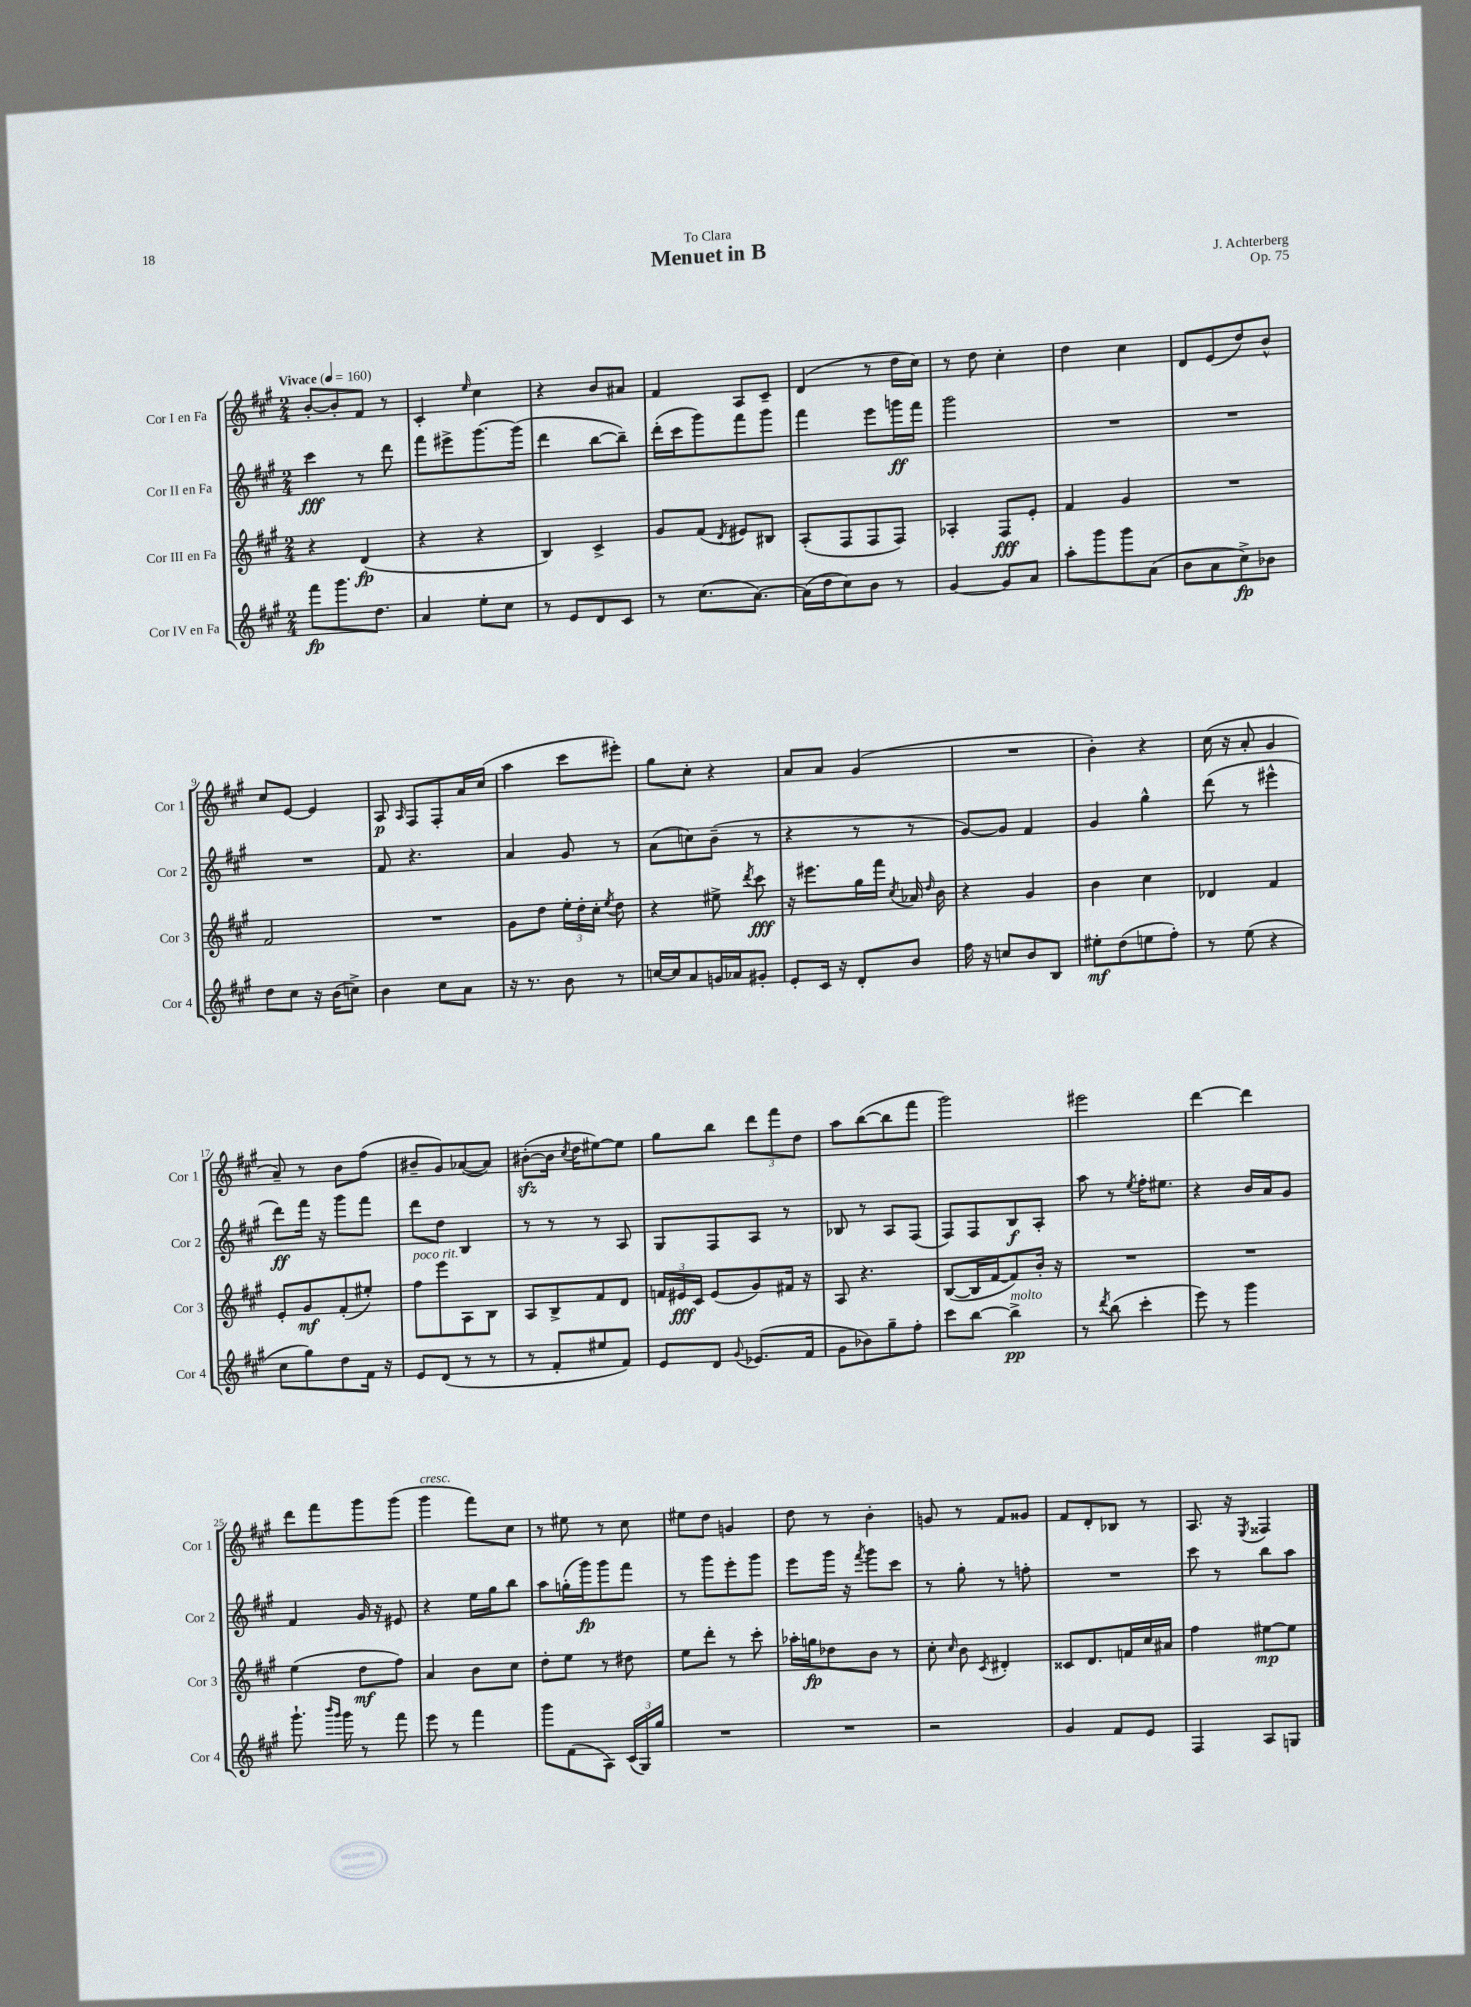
\header { title = "Menuet in B" composer = "J. Achterberg" dedication = "To Clara" opus = "Op. 75" }
<<
\new StaffGroup <<
\new Staff = "s0" \with { instrumentName = "Cor I en Fa" shortInstrumentName = "Cor 1" } {
    \clef treble \key a \major \numericTimeSignature \time 2/4 \tempo "Vivace" 4 = 160
    \autoBeamOff b'8[~-. b'8-. fis'8] r8 |
    cis'4-. \grace { e''16 } cis''4 |
    r4 b'8[ ais'8] |
    fis'4 a8[ cis'8]-- |
    d'4( r8 d''16[ cis''16]) |
    r8 d''8 cis''4-. |
    d''4 cis''4 |
    d'8[ e'8( d''8) b'8]-^ |
    cis''8[ e'8]~ e'4 |
    a8\p \grace { a16 } fis8[ fis8-. a'16 cis''16]( |
    a''4 cis'''8[ eis'''8]-.) |
    gis''8[ cis''8]-. r4 |
    a'8[ a'8] gis'4( |
    R2 |
    b'4-.) r4 |
    cis''16( r16 a'8-. gis'4 |
    a'8--) r8 b'8[ fis''8]( |
    bis'8[-- gis'8) aes'8~( aes'8]) |
    bis'8[~-.\sfz( bis'16] \acciaccatura { cis''8 } d''16[ eis''8~) eis''8] |
    gis''8[ b''8] \tuplet 3/2 { d'''8[ fis'''8 d''8] } |
    a''8[ b''8~( b''8 fis'''8] |
    gis'''2) |
    eis'''2 |
    d'''4~ d'''4 |
    d'''8[ fis'''8 gis'''8 gis'''8]( |
    gis'''4^\markup { \italic "cresc." } fis'''8[) cis''8] |
    r8 eis''8 r8 cis''8 |
    eis''8[ d''8] g'4 |
    d''8 r8 b'4-. |
    g'8 r8 fis'8[ gisis'8] |
    fis'8[ d'8-. bes8] r8 |
    a8. r16 \acciaccatura { e8 } fisis4 \bar "|." |
}
\new Staff = "s1" \with { instrumentName = "Cor II en Fa" shortInstrumentName = "Cor 2" } {
    \clef treble \key a \major \numericTimeSignature \time 2/4
    \autoBeamOff cis'''4\fff r8 d'''8 |
    fis'''8[ eis'''8-> gis'''8.~ gis'''16]( |
    d'''4 b''8[~ b''8]--) |
    d'''16[-.( cis'''16 gis'''8) fis'''8 gis'''8] |
    fis'''4 e'''8[ g'''16\ff fis'''16] |
    gis'''2 |
    R2 |
    R2 |
    R2 |
    fis'8 r4. |
    a'4 gis'8 r8 |
    a'8[( c''8) b'8]--( r8 |
    r4 r8 r8 |
    gis'8[~) gis'8] fis'4 |
    gis'4 gis''4-^ |
    d'''8( r8 eis'''4-^ |
    d'''8[\ff) fis'''16] r16 gis'''8[ fis'''8] |
    d'''8[ d''8] b4 |
    r8 r8 r8 a8 |
    gis8[ fis8 a8] r8 |
    bes8 r8 a8[ fis8]( |
    fis8[) fis8 b8\f a8]-. |
    a''8 r8 \acciaccatura { e''8 } fis''16[-. eis''8.] |
    r4 b'16[ a'16 gis'8] |
    fis'4 gis'16 r16 eis'8 |
    r4 e''16[ gis''16 b''8] |
    a''8[ g''16-.( gis'''16\fp) gis'''8 fis'''8] |
    r8 gis'''8[ e'''8-. gis'''8] |
    e'''8[ gis'''16] r16 \acciaccatura { fis'''8 } gis'''8[ cis'''8] |
    r8 gis''8-. r8 f''8-. |
    R2 |
    cis'''8 r8 b''8[ a''8] \bar "|." |
}
\new Staff = "s2" \with { instrumentName = "Cor III en Fa" shortInstrumentName = "Cor 3" } {
    \clef treble \key a \major \numericTimeSignature \time 2/4
    \autoBeamOff r4 d'4\fp( |
    r4 r4 |
    b4) cis'4-> |
    gis'8[ fis'8]( \acciaccatura { d'8 } eis'8[) bis8] |
    a8[-.( fis8 fis8 fis8]) |
    aes4-. fis8[\fff e'8]-. |
    fis'4 gis'4 |
    R2 |
    fis'2 |
    R2 |
    gis'8[ d''8] \tuplet 3/2 { e''16[-. d''16-. cis''16]-. } \acciaccatura { e''8 } d''8 |
    r4 eis''8-> \acciaccatura { d'''8 } cis'''8\fff |
    r16 eis'''8.[ gis''16 fis'''16] \acciaccatura { cis''8 } aes'16 \grace { d''16 } b'16 |
    r4 gis'4 |
    b'4 cis''4 |
    des'4 fis'4 |
    e'8[-. gis'8\mf fis'8-.( eis''8]-.) |
    fis''8[^\markup { \italic "poco rit." } e'''8 a8 b8] |
    a8[ b8-> fis'8 d'8] |
    \tuplet 3/2 { f'16[ eis'16\fff cis'16] } eis'8[( gis'8) fis'16] r16 |
    a8 r4. |
    b8[~( b16 fis'16~ fis'8) b'16]-. r16 |
    R2 |
    R2 |
    e''4( d''8[\mf fis''8]) |
    a'4 b'8[ cis''8] |
    d''8[-. e''8] r8 dis''8 |
    e''8[ d'''8]-. r8 cis'''8-. |
    aes''16[-. g''16\fp des''8 b'8] r8 |
    cis''8-. \grace { cis''16 } b'8 \acciaccatura { cis'8 } dis'4-. |
    cisis'8[ d'8. f'16 cis''16 ais'16] |
    fis''4 eis''8[~\mp eis''8] \bar "|." |
}
\new Staff = "s3" \with { instrumentName = "Cor IV en Fa" shortInstrumentName = "Cor 4" } {
    \clef treble \key a \major \numericTimeSignature \time 2/4
    \autoBeamOff fis'''8[\fp gis'''8. d''8.] |
    a'4 e''8[-. cis''8] |
    r8 e'8[ d'8 cis'8] |
    r8 cis''8.[( a'8.]~) |
    a'16[( d''16 cis''8) b'8] r8 |
    gis'4~ gis'8[ a'8] |
    a''8[-. gis'''8 gis'''8 a'8]( |
    b'8[ a'8 cis''8->\fp) bes'8] |
    d''8[ cis''8] r16 b'16[( c''8]->) |
    b'4 cis''8[ a'8] |
    r16 r8. b'8 r8 |
    c''16[~ c''16 a'8 g'16 aes'16 gis'8]-. |
    e'8[-. cis'16] r16 d'8[-. b'8] |
    fis''16 r16 c''8[ b'8 b8] |
    eis''8[-.\mf d''8( e''8 fis''8]-.) |
    r8 e''8( r4 |
    cis''8[ gis''8) d''8 fis'16] r16 |
    e'8[ d'8]( r8 r8 |
    r8 fis'8[-. eis''8 fis'8]) |
    e'8[ d'8] \appoggiatura { gis'8 } ees'8.[( fis'16] |
    gis'8[ bes'8) gis''8-- fis''8]-. |
    cis'''8[ b''8]~ b''4->\pp^\markup { \italic "molto" } |
    r8 \acciaccatura { d'''8 } b''8( cis'''4-. |
    e'''8) r8 gis'''4 |
    gis'''8.-! \grace { b'''16[ gis'''16] } gis'''16 r8 fis'''8 |
    e'''8 r8 fis'''4 |
    gis'''8[ fis'8( a8]) \tuplet 3/2 { cis'16[( gis16) gis''16] } |
    R2 |
    R2 |
    r2 |
    gis'4 fis'8[ e'8] |
    fis4 a8[ g8] \bar "|." |
}
>>
>>
